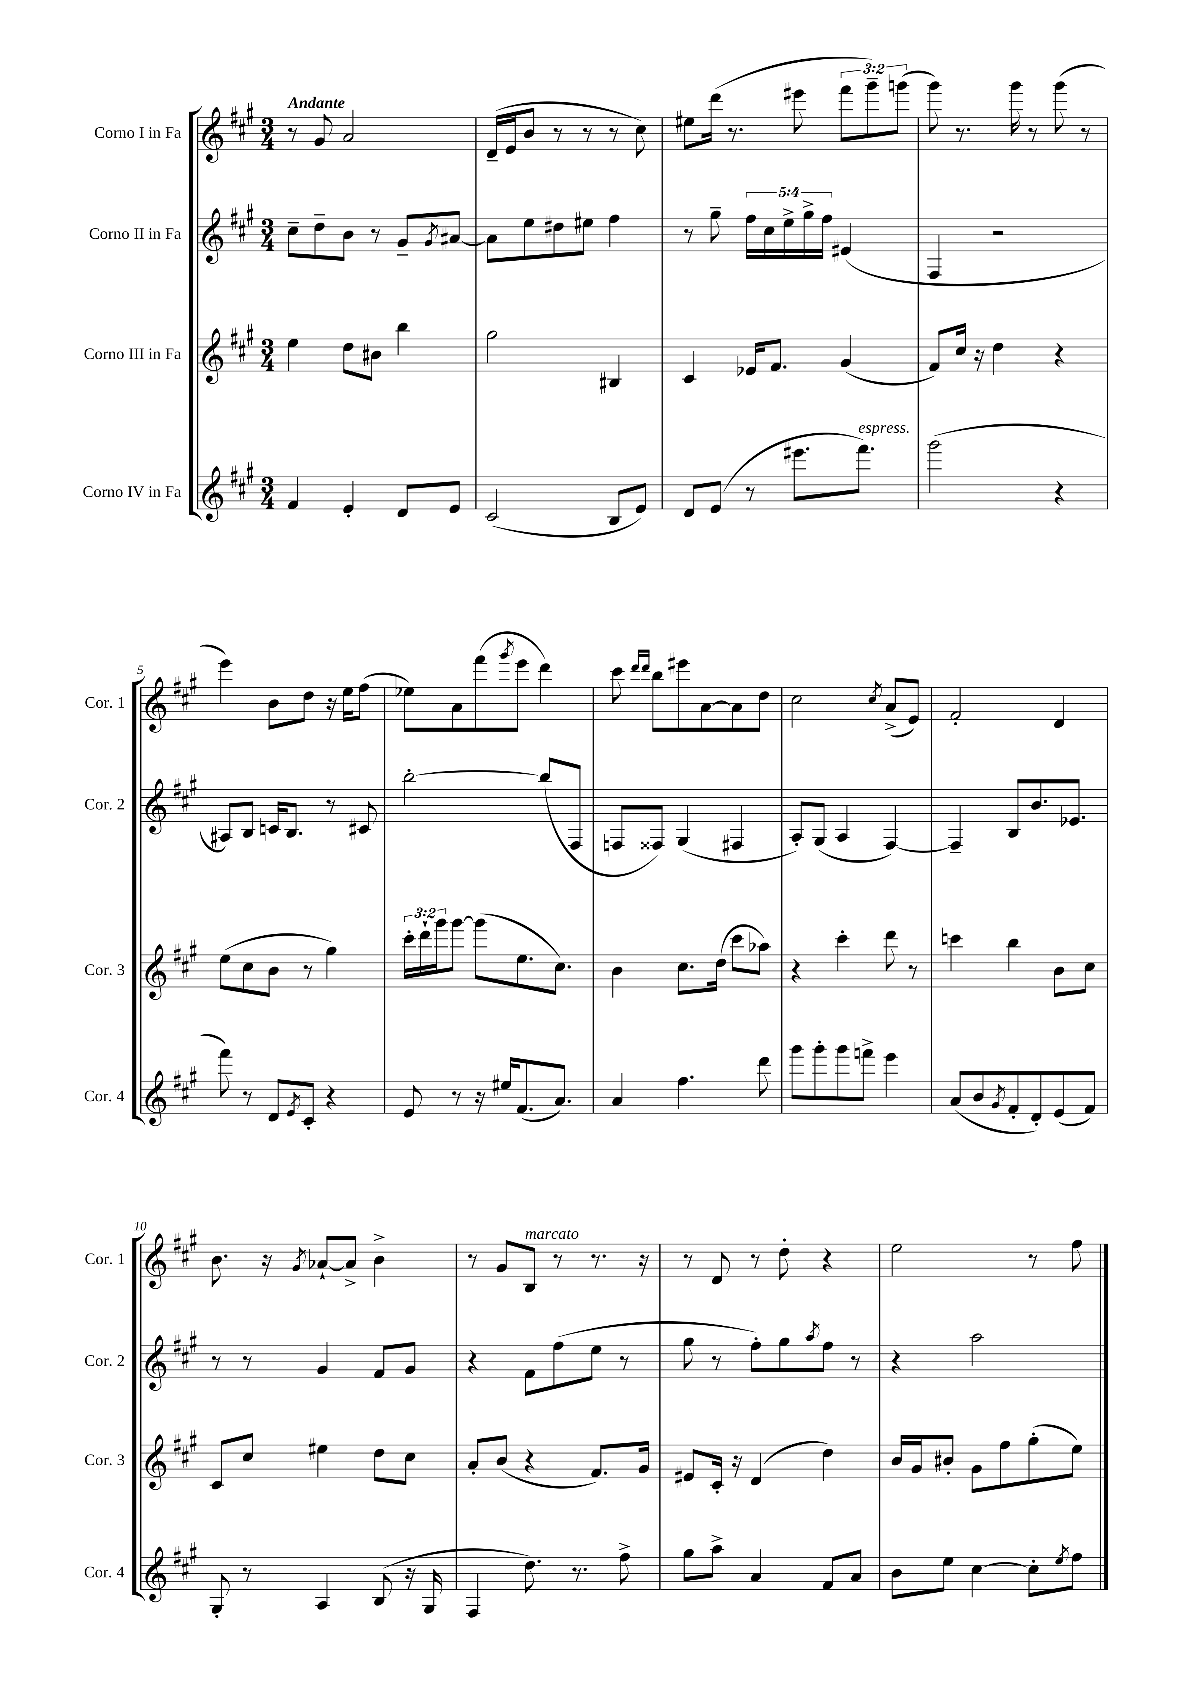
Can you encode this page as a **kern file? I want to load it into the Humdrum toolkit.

**kern	**kern	**kern	**kern
*staff4	*staff3	*staff2	*staff1
*clefG2	*clefG2	*clefG2	*clefG2
*k[f#c#g#]	*k[f#c#g#]	*k[f#c#g#]	*k[f#c#g#]
*M3/4	*M3/4	*M3/4	*M3/4
4f#/	4ee\	8cc#~\L	8r
.	.	8dd~\	8g#/
4e'/	8dd\L	8b\J	2a/
.	8b#\J	8r	.
8d/L	4bb\	8g#~/L	.
.	.	8qg#/	.
8e/J	.	[8a#/J	.
=	=	=	=
(2c#/	2gg#\	8a#\]L	(16d~/LL
.	.	.	16e/J
.	.	8ee\	8b/J
.	.	8dd#\	8r
.	.	8ee#\J	8r
8B/L	4B#/	4ff#\	8r
8e/J)	.	.	8cc#\)
=	=	=	=
8d/L	4c#/	8r	8ee#\L
(8e/J	.	8gg#~\	(16ddd\Jk
.	.	.	8.r
8r	16e-/LK	20ff#\LL	.
.	.	20cc#\	.
.	8.f#/J	.	.
.	.	20ee^\	.
8.eee#\L	.	.	8eee#\
.	.	20gg#^\	.
.	.	20ff#\JJ	.
.	(4g#/	(4e#/	12fff#\L
8.fff#\J)	.	.	.
.	.	.	12ggg#~\)
.	.	.	(12ggg\J
=	=	=	=
(2ggg#\	8f#/L)	4F#/	8ggg#\)
.	16cc#/Jk	.	8.r
.	16r	.	.
.	4dd\	2r	.
.	.	.	16ggg#\
.	.	.	8r
4r	4r	.	(8ggg#\
.	.	.	8r
=	=	=	=
8fff#\)	(8ee\L	8A#/L)	4eee\)
8r	8cc#\	8B/J	.
8d/L	8b\J	16c/LK	8b\L
.	.	8.B/J	.
8qe/	.	.	.
8c#'/J	8r	.	8dd\J
4r	4gg#\)	8r	16r
.	.	.	16ee\LK
.	.	8c#/	(8ff#\J
=	=	=	=
8e/	24ccc#'\LL	[2bb'\	8ee-\L)
.	24ddd`\	.	.
.	24ggg#\J	.	.
8r	[8ggg#\J	.	8a\
16r	(8ggg#\]L	.	(8fff#\
16ee#/LK	.	.	.
.	.	.	8qggg#/
(8.f#/	8.ee\	.	8eee\J
.	.	(8bb/]L	4ddd\)
8.a/J)	8.cc#\J)	.	.
.	.	8F#/J	.
=	=	=	=
4a/	4b\	8F/L	8ccc#\
.	.	.	16qqddd/LL
.	.	.	16qqddd/JJ
.	.	8F##/J)	8bb\L
4.ff#\	8.cc#\L	(4G#/	8eee#\
.	.	.	[8a\
.	(16dd\Jk	.	.
.	8ccc#\L	4F#/	8a\]
8ddd\	8aa-\J)	.	8dd\J
=	=	=	=
8ggg#\L	4r	8A'/L)	2cc#\
8ggg#'\	.	(8G#/J	.
8ggg#\	4ccc#'\	4A/	.
8fff^\J	.	.	.
.	.	.	8qcc#/
4eee\	8ddd\	[4F#/)	(8a^/L
.	8r	.	8e/J)
=	=	=	=
(8a/L	4ccc\	4F#~/]	2f#'/
8b/	.	.	.
8qg#/	.	.	.
8f#'/	4bb\	8B/L	.
8d'/)	.	8.b/	.
(8e/	8b\L	.	4d/
.	.	8.e-/J	.
8f#/J)	8cc#\J	.	.
=	=	=	=
8G#'/	8c#/L	8r	8.b\
8r	8cc#/J	8r	.
.	.	.	16r
.	.	.	8qg#/
4A/	4ee#\	4g#/	[8a-`/L
.	.	.	8a-^/]J
(8B/	8dd\L	8f#/L	4b^\
16r	8cc#\J	8g#/J	.
16G#/	.	.	.
=	=	=	=
4F#/	8a'/L	4r	8r
.	(8b/J	.	8g#/L
8.dd\)	4r	8f#\L	8B/J
.	.	(8ff#\	8r
8.r	.	.	.
.	8.f#/L)	8ee\J	8.r
8ff#^\	.	8r	.
.	16g#/Jk	.	16r
=	=	=	=
8gg#\L	8e#/L	8gg#\	8r
8aa^\J	16c#'/Jk	8r	8d/
.	16r	.	.
4a/	(4d/	8ff#'\L)	8r
.	.	8gg#\	8dd'\
.	.	8qaa/	.
8f#/L	4dd\)	8ff#\J	4r
8a/J	.	8r	.
=	=	=	=
8b\L	16b/LL	4r	2ee\
.	16g#/J	.	.
8ee\J	8b#'/J	.	.
[4cc#\	8g#\L	2aa\	.
.	8ff#\	.	.
8cc#'\]L	(8gg#'\	.	8r
8qee/	.	.	.
8ff#\J	8ee\J)	.	8ff#\
==	==	==	==
*-	*-	*-	*-
